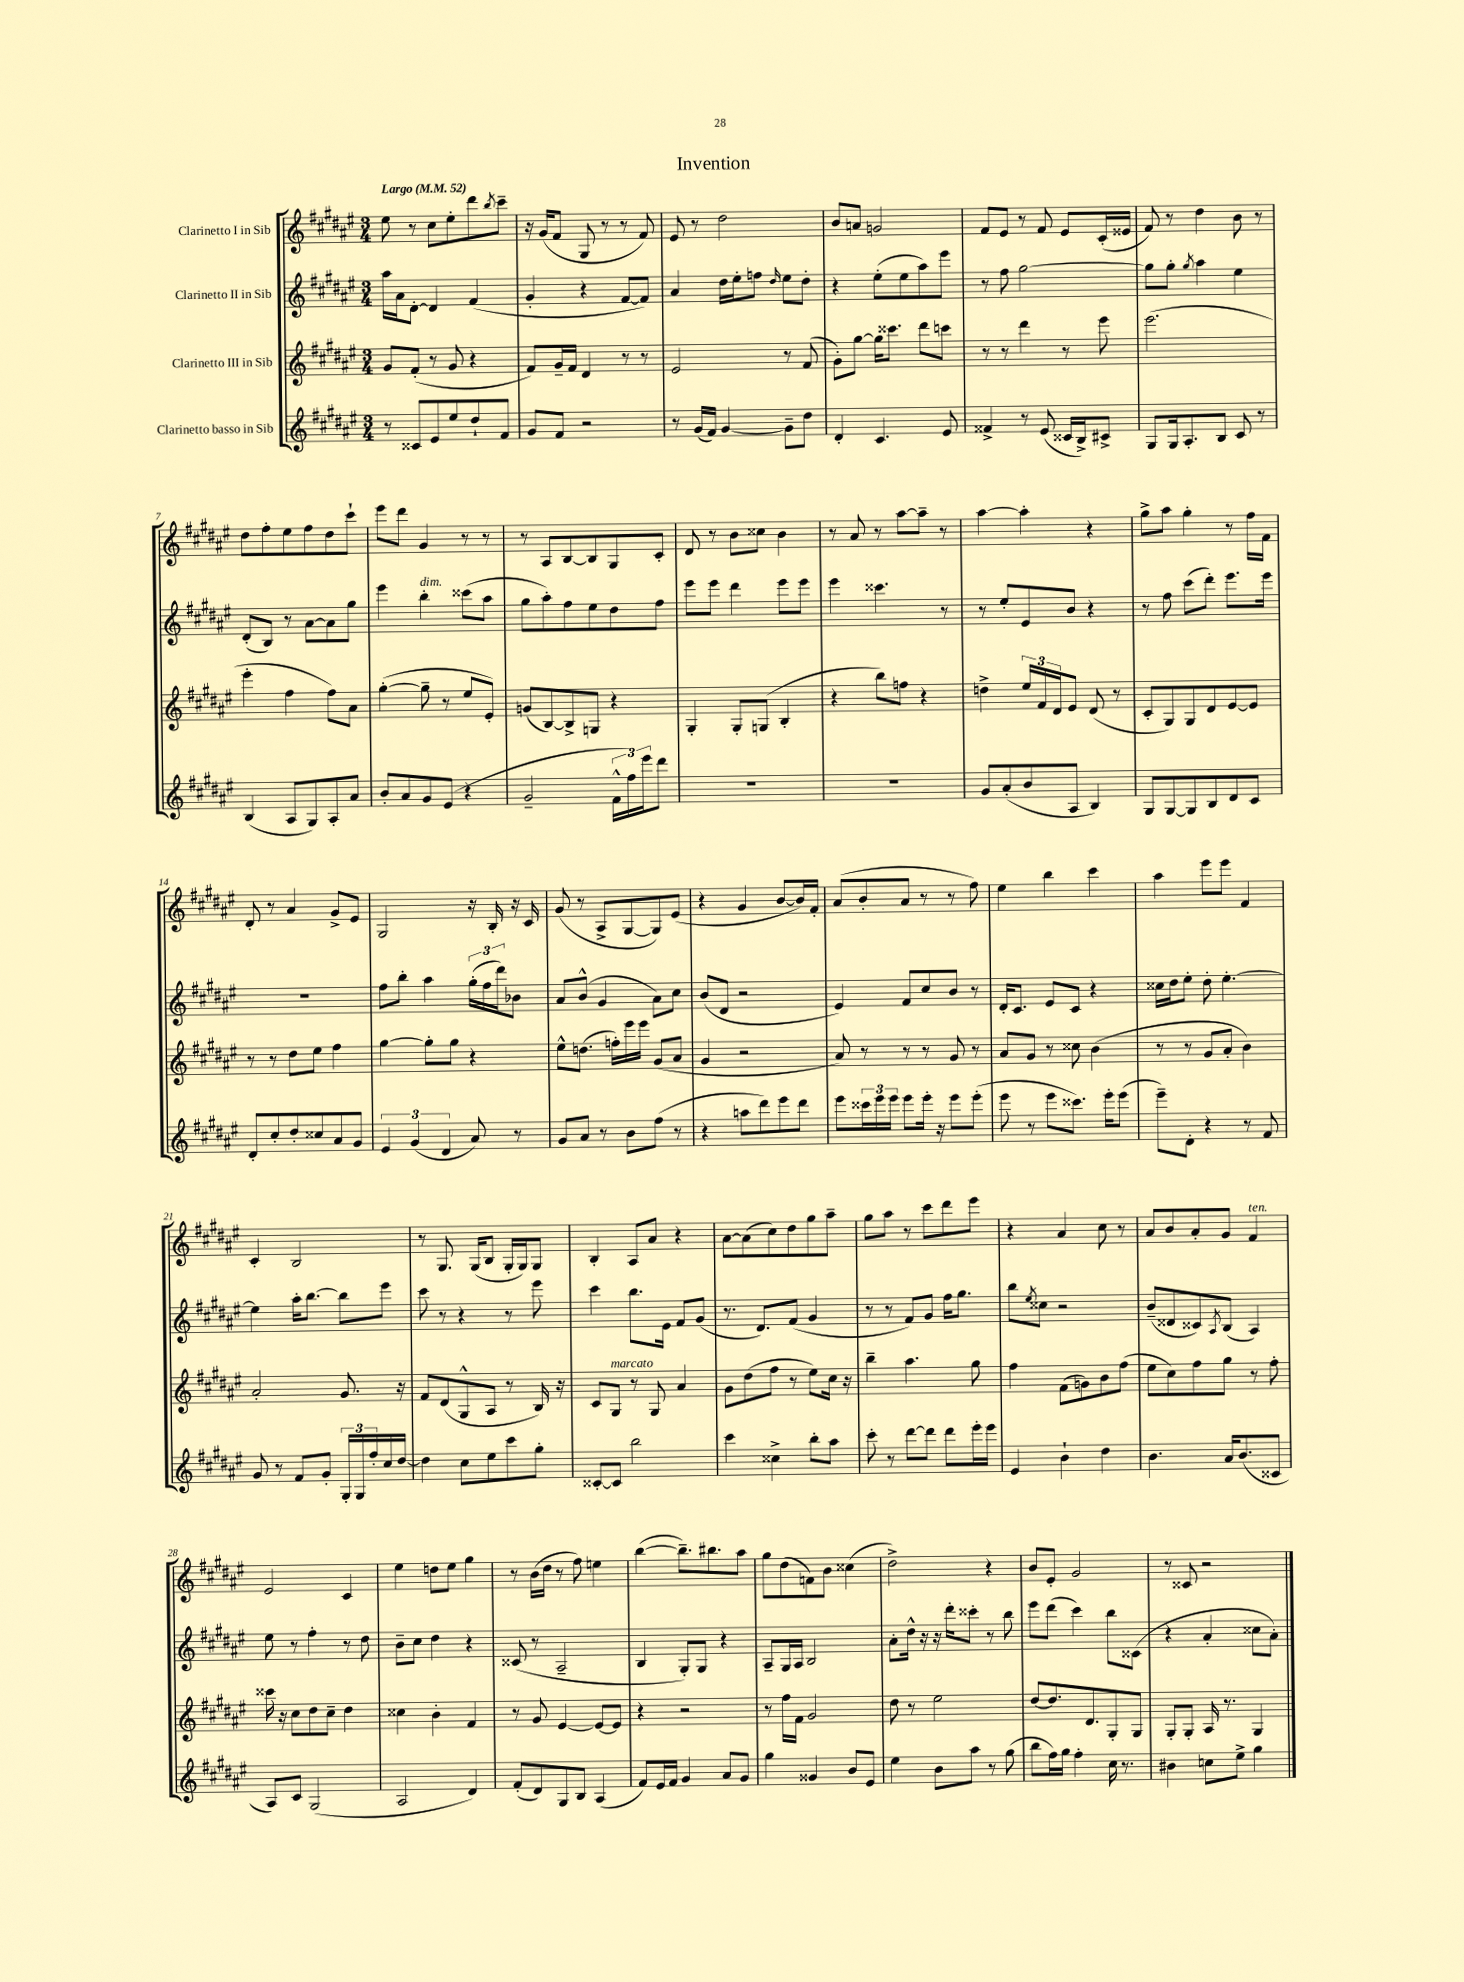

**kern	**kern	**kern	**kern
*part4	*part3	*part2	*part1
*staff4	*staff3	*staff2	*staff1
*I"Clarinetto basso in Sib	*I"Clarinetto III in Sib	*I"Clarinetto II in Sib	*I"Clarinetto I in Sib
*clefG2	*clefG2	*clefG2	*clefG2
*k[f#c#g#d#a#e#]	*k[f#c#g#d#a#e#]	*k[f#c#g#d#a#e#]	*k[f#c#g#d#a#e#]
*M3/4	*M3/4	*M3/4	*M3/4
*MM52	*MM52	*MM52	*MM52
=1	=1	=1	=1
!	!	!	!LO:TX:a:B:t=Largo
8r	8g#/L	16aa#\LL	8ee#\
.	.	16a#\J	.
8c##X/L	(8f#'/J	[8d#'\J	8r
8e#/	8r	4d#/]	8cc#\L
8ee#/	8g#/	.	8ee#'\
8dd#`/	4r	(4f#/	8ddd#\
.	.	.	8qbb/
8f#/J	.	.	8ccc#~\J
=2	=2	=2	=2
8g#/L	8f#/L)	4g#'/	16r
.	.	.	(16g#/KL
8f#/J	16g#~/L	.	8f#/J
.	16f#/JJ	.	.
2r	4d#/	4r	8G#/
.	.	.	8r
.	8r	[8f#/L	8r
.	8r	8f#/J])	8f#/)
=3	=3	=3	=3
8r	2e#/	4a#/	8e#/
(16g#/LL	.	.	8r
16f#/JJ)	.	.	.
[4g#/	.	16dd#\LL	2dd#\
.	.	16ee#'\J	.
.	.	8ffn\J	.
.	.	16qqdd#/	.
8g#~\L]	8r	8ee#\L	.
8dd#\J	(8f#/	8dd#'\J	.
=4	=4	=4	=4
4d#'/	8g#'\L)	4r	8b/L
.	[8gg#\J	.	8an/J
4.c#/	16gg#\KL]	(8ee#'\L	2gn/
.	8.ccc##X\J	.	.
.	.	8ee#\	.
.	8ddd#\L	8aa#\)	.
8e#/	8cccn\J	8eee#\J	.
=5	=5	=5	=5
4f##X^/	8r	8r	8f#/L
.	8r	8ff#\	8e#/J
8r	4ddd#\	[2gg#\	8r
(8e#/	.	.	8f#/
16c##X/LL	8r	.	8e#/L
16B^/J)	.	.	.
8c#X^/J	8eee#\	.	(16c#'/L
.	.	.	16e##X/JJ
=6	=6	=6	=6
8G#/L	(2.eee#\	8gg#\L]	8f#/)
16G#/k	.	8gg#'\J	8r
8.A#'/	.	.	.
.	.	8qgg#/	.
.	.	4aa#\	4dd#\
8B/J	.	.	.
8c#/	.	4ee#\	8b\
8r	.	.	8r
!!LO:LB:g=z
=7	=7	=7	=7
(4B/	4eee#'\	(8d#'/L	8dd#\L
.	.	8B/J)	8ff#'\
8A#/L	4ff#\	8r	8ee#\
8G#/)	.	[8a#\L	8ff#\
8A#'/	8ff#\L)	8a#\]	8dd#\
8a#/J	8a#\J	8gg#\J	8ccc#`\J
=8	=8	=8	=8
8b'/L	([4gg#'\	4eee#\	8eee#\L
8a#/	.	.	8ddd#\J
!	!	!LO:TX:a:i:t=dim.	!
8g#/	8gg#~\]	4bb'\	4g#/
(8e#/J	8r	.	.
4r	8ee#/L	(8ccc##X\L	8r
.	8e#'/J)	8aa#\J	8r
=9	=9	=9	=9
2g#~/	(8gn/L	8gg#\L	8r
.	[8B/)	8aa#'\)	8A#/L
.	8B^/]	8ff#\	[8B/
.	8Gn/J	8ee#\	8B/]
24f#^^\LL	4r	8dd#\	8G#/
24ff#\)	.	.	.
24eee#\J	.	.	.
8ddd#\J	.	8ff#\J	8c#'/J
=10	=10	=10	=10
2.r	4G#'/	8eee#\L	8d#/
.	.	8eee#\J	8r
.	8G#'/L	4ddd#\	8b\L
.	(8Gn/J	.	8cc##X\J
.	4B'/	8eee#\L	4b\
.	.	8eee#\J	.
=11	=11	=11	=11
2.r	4r	4eee#\	8r
.	.	.	8a#/
.	8bb\L)	4.ccc##X\	8r
.	8ffn\J	.	[8aa#\L
.	4r	.	8aa#~\J]
.	.	8r	8r
=12	=12	=12	=12
8g#/L	4ddn^\	8r	[4aa#\
(8a#'/	.	8ee#'/L	.
8b/	24ee#/LL	8e#/	4aa#'\]
.	24f#/	.	.
.	24d#/J	.	.
8A#/J	8e#/J	8b/J	.
4B/)	(8d#/	4r	4r
.	8r	.	.
=13	=13	=13	=13
8G#/L	8c#'/L	8r	8gg#^\L
[8G#/	8G#/)	8ff#\	8aa#\J
8G#/]	8G#/	(8ccc#\L	4gg#'\
8B/	8d#/	8ddd#'\J)	.
8d#/	[8e#/	8.eee#\L	8r
8c#/J	8e#/J]	.	16ff#\LL
.	.	16eee#\Jk	16f#\JJ
!!LO:LB:g=z
=14	=14	=14	=14
8d#'/L	8r	2.r	8d#'/
8cc#'/	8r	.	8r
8dd#'/	8dd#\L	.	4a#/
8cc##X/	8ee#\J	.	.
8a#/	4ff#\	.	8g#^/L
8g#/J	.	.	8e#/J
=15	=15	=15	=15
6e#/	[4gg#\	8ff#\L	2G#/
.	.	8bb'\J	.
(6g#/	.	.	.
.	8gg#'\L]	4aa#\	.
6d#/	.	.	.
.	8gg#\J	.	.
8a#/)	4r	(24gg#'\LL	16r
.	.	24ff#\	.
.	.	.	16B'/
.	.	24ddd#\J)	.
8r	.	8b-X\J	16r
.	.	.	16c#/
=16	=16	=16	=16
8g#/L	8ee#^^\L	8a#/L	(8g#/
8a#/J	(8.ddn\J	(8b^^/J	8r
8r	.	4g#/	8A#^/L
.	16ffn'\LL)	.	.
8b\L	16eee#\	.	[8G#/
.	16eee#\JJ	.	.
(8ff#\J	(8g#/L	8a#\L)	8G#/])
8r	8a#/J	8cc#\J	(8e#/J
=17	=17	=17	=17
4r	4g#/	(8b/L	4r
.	.	8d#/J	.
8aan\L	2r	2r	4g#/
8ddd#\)	.	.	.
8eee#\	.	.	[8b/L
8ddd#\J	.	.	16b/L])
.	.	.	16f#'/JJ
=18	=18	=18	=18
8eee#\L	8a#/)	4e#/)	(8a#/L
24ccc##X\L	8r	.	8b'/
24eee#\	.	.	.
24eee#\JJ	.	.	.
8eee#\L	8r	8f#/L	8a#/J
16eee#'\Jk	8r	8cc#/	8r
16r	.	.	.
8eee#\L	8g#/	8b/J	8r
(8eee#'\J	8r	8r	8ff#\)
=19	=19	=19	=19
8eee#\	8a#/L	16d#'/KL	4ee#\
.	.	8.c#/J	.
8r	8g#/J	.	.
8eee#\L	8r	8e#/L	4bb\
8.ccc##X\J)	8cc##X\	8c#/J	.
.	(4b\	4r	4ccc#\
16eee#'\KL	.	.	.
(8eee#\J	.	.	.
=20	=20	=20	=20
8eee#~\L)	8r	16cc##X\LL	4aa#\
.	.	16dd#\J	.
8d#'\J	8r	8ee#'\J	.
4r	8g#/L	8dd#'\	8eee#\L
.	8a#'/J	[4.ee#'\	8eee#\J
8r	4b\)	.	4f#/
8f#/	.	.	.
!!LO:LB:g=z
=21	=21	=21	=21
8g#/	2a#'/	4ee#\]	4c#'/
8r	.	.	.
8f#/L	.	16aa#'\KL	2B/
.	.	[8.bb\J	.
8g#'/J	.	.	.
24G#'/LL	8.g#/	8bb\L]	.
24G#/	.	.	.
24ff#'/	.	.	.
16cc#/	.	8eee#\J	.
[16dd#/JJ	16r	.	.
=22	=22	=22	=22
4dd#\]	8f#/L	8ccc#\	8r
.	(8d#/	8r	8.G#/
8cc#\L	8G#^^/	4r	.
.	.	.	(16G#/KL
8ee#\	8A#/J	.	8B/J
8ccc#\	8r	8r	16G#'/LL
.	.	.	16G#/J)
8gg#'\J	16B/)	8eee#\	8G#/J
.	16r	.	.
=23	=23	=23	=23
[8c##X'/L	8c#/L	4ccc#\	4B'/
!	!LO:TX:a:i:t=marcato	!	!
8c##/J]	8G#/J	.	.
2bb\	8r	8.bb\L	8A#/L
.	8G#/	.	8a#/J
.	.	16e#\Jk	.
.	4a#/	8f#/L	4r
.	.	(8g#/J	.
=24	=24	=24	=24
4ccc#\	8g#\L	8.r	[8a#\L
.	(8dd#\	.	(8a#\]
.	.	8.d#/L)	.
4cc##X^\	8ff#\J	.	8cc#\)
.	8r	(8f#/J	8dd#\
8bb'\L	8ee#\L)	4g#/	8gg#\
8aa#\J	16cc#\Jk	.	8aa#~\J
.	16r	.	.
=25	=25	=25	=25
8ccc#'\	4bb~\	8r	8gg#\L
8r	.	8r	8aa#\J
[8ddd#\L	4.aa#\	8f#/L)	8r
8ddd#\J]	.	8g#/J	8ccc#\L
8ddd#\L	.	16ff#\KL	8ddd#\
.	.	8.gg#\J	.
16eee#'\L	8gg#\	.	8eee#\J
16eee#\JJ	.	.	.
=26	=26	=26	=26
4e#/	4ff#\	8bb\L	4r
.	.	8qee#/	.
.	.	8cc##X\J	.
4b`\	(8f#\L	2r	4a#/
.	8gn\)	.	.
4dd#\	8b\	.	8cc#\
.	(8ff#\J	.	8r
=27	=27	=27	=27
4.b\	8ee#\L	(8b~/L	8a#/L
.	8cc#\)	8d##X/	8b/
.	8ff#\	8c##X/)	8a#'/
.	.	8qA#/	.
16a#/KL	8gg#\J	(8B/J	8g#/J
(8.b/	.	.	.
!	!	!	!LO:TX:a:i:t=ten.
.	8r	4A#/)	4f#/
8c##X/J	8ff#'\	.	.
!!LO:LB:g=z
=28	=28	=28	=28
8A#/L)	16ccc##X\	8ee#\	2e#/
.	16r	.	.
8c#/J	8cc#\L	8r	.
(2G#/	8dd#\	4ff#'\	.
.	8cc#~\J	.	.
.	4dd#\	8r	4c#/
.	.	8dd#\	.
=29	=29	=29	=29
2A#/	4cc##X\	8b~\L	4ee#\
.	.	8cc#\J	.
.	4b'\	4dd#\	8ddn\L
.	.	.	8ee#\J
4d#/)	4f#/	4r	4gg#\
=30	=30	=30	=30
(8f#'/L	8r	(8c##X/	8r
8d#/)	8g#/	8r	(16b\LL
.	.	.	16dd#\JJ
8G#/	[4e#/	2A#~/	8r
8B/J	.	.	8ff#\)
(4A#/	8e#/L_	.	4een\
.	8e#/J]	.	.
=31	=31	=31	=31
8f#/L)	4r	4B/	([4bb\
16e#/L	.	.	.
16f#/JJ	.	.	.
4g#/	2r	8G#'/L)	8.bb~\L])
.	.	8G#/J	.
.	.	.	8.bb#X\
8a#/L	.	4r	.
8g#/J	.	.	8aa#\J
=32	=32	=32	=32
4gg#\	8r	8A#~/L	8gg#\L
.	16ff#\LL	16G#/L	(8dd#\
.	16f#\JJ	16A#/JJ	.
4g##X/	2g#/	2B/	8fn\)
.	.	.	8b\J
8b/L	.	.	(4cc##X\
8e#/J	.	.	.
=33	=33	=33	=33
4ee#\	8dd#\	8a#'\L	2dd#^\)
.	8r	16dd#^^\Jk	.
.	.	16r	.
8b\L	2ee#\	16r	.
.	.	16ddd#'\KL	.
8aa#\J	.	8ccc##X'\J	.
8r	.	8r	4r
(8gg#\	.	8bb\	.
=34	=34	=34	=34
8bb\L	[8dd#/L	8eee#\L	8b/L
16ff#\L)	8.dd#/]	(8ddd#\J	8e#'/J
16gg#\JJ	.	.	.
4ff#'\	.	4ccc#\)	2g#/
.	8.d#/	.	.
16cc#\	8G#'/	8bb\L	.
8.r	.	.	.
.	8G#/J	(8c##X\J	.
=35	=35	=35	=35
4b#X\	8G#'/L	4r	8r
.	8G#'/J	.	8c##X/
8ccn\L	16A#/	4a#'/	2r
.	8.r	.	.
8ee#^\J	.	.	.
4gg#\	4G#/	8cc##X\L	.
.	.	8a#'\J)	.
==	==	==	==
*-	*-	*-	*-
